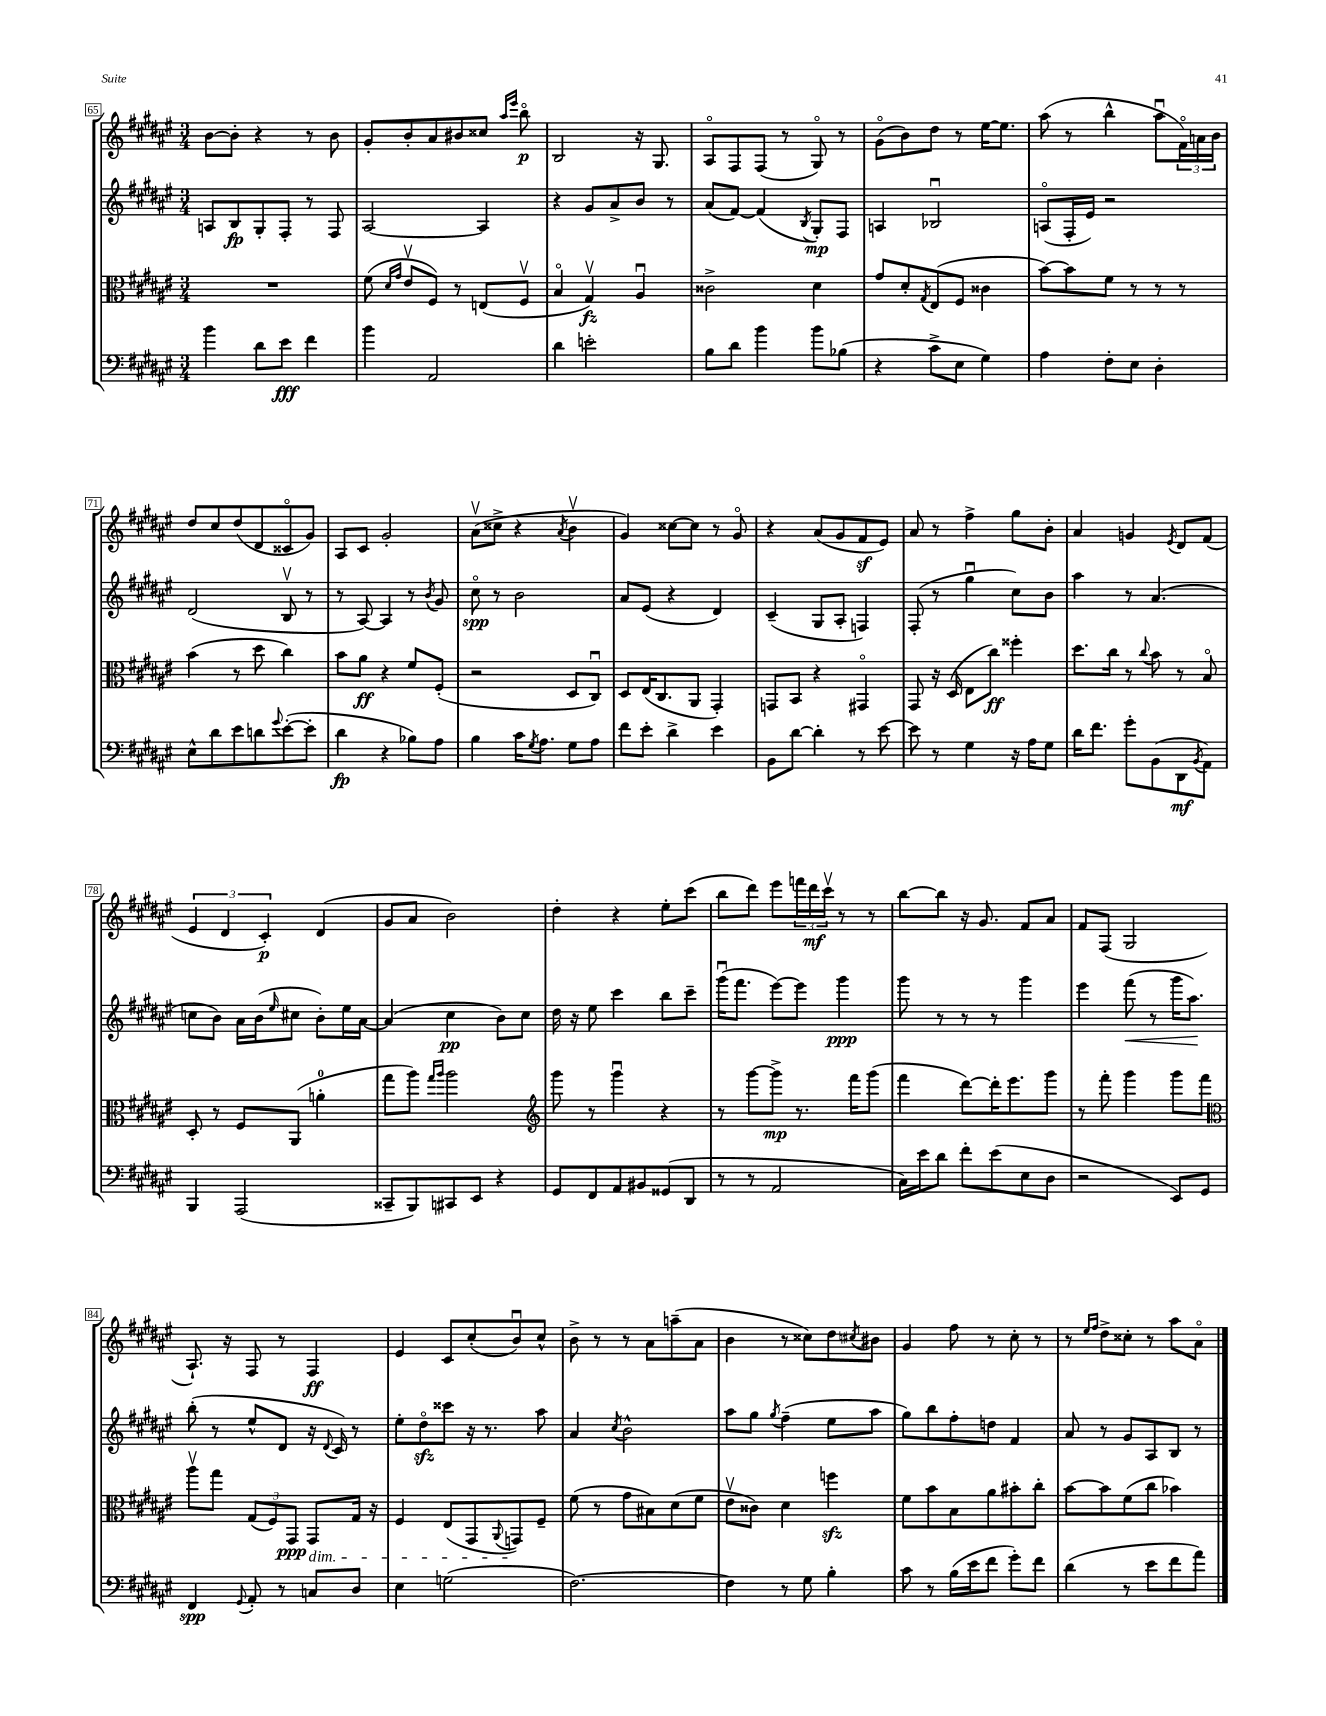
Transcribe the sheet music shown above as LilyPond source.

<<
\new StaffGroup <<
\new Staff = "s0" {
    \clef treble \key fis \major \numericTimeSignature \time 3/4
    b'8~ b'8-. r4 r8 b'8 |
    gis'8-. b'8-. ais'8 bis'8 cisis''8 \grace { ais''16 eis'''16 } b''8\flageolet\p |
    b2 r16 gis8. |
    ais8\flageolet fis8 fis8( r8 gis8\flageolet) r8 |
    gis'8\flageolet( b'8) dis''8 r8 eis''16~ eis''8. |
    ais''8( r8 b''4-^ ais''8\downbow \tuplet 3/2 { fis'16\flageolet) a'16 b'16 } |
    dis''8 cis''8 dis''8( dis'8 cisis'8\flageolet gis'8) |
    ais8 cis'8 gis'2-. |
    ais'8\upbow( cisis''8-> r4 \acciaccatura { ais'8 } b'4\upbow |
    gis'4) cisis''8~ cisis''8 r8 gis'8\flageolet |
    r4 ais'8( gis'8 fis'8\sf eis'8) |
    ais'8 r8 fis''4-> gis''8 b'8-. |
    ais'4 g'4 \acciaccatura { eis'8 } dis'8 fis'8( |
    \tuplet 3/2 { eis'4 dis'4 cis'4-.\p) } dis'4( |
    gis'8 ais'8 b'2) |
    dis''4-. r4 eis''8-. cis'''8( |
    b''8 dis'''8) eis'''8 \tuplet 3/2 { f'''16 dis'''16\mf cis'''16\upbow } r8 r8 |
    b''8~ b''8 r16 gis'8. fis'8 ais'8 |
    fis'8 fis8( gis2 |
    ais8.-!) r16 fis8 r8 fis4\ff |
    eis'4 cis'8 cis''8-.( b'8\downbow) cis''8-^ |
    b'8-> r8 r8 ais'8 a''8--( ais'8 |
    b'4 r8 cisis''8) dis''8 \acciaccatura { cis''8 } bis'8 |
    gis'4 fis''8 r8 cis''8-. r8 |
    r8 \grace { eis''16 fis''16 } dis''8-> cisis''8-. r8 ais''8 ais'8\flageolet \bar "|." |
}
\new Staff = "s1" {
    \clef treble \key fis \major \numericTimeSignature \time 3/4
    a8 b8\fp gis8-. fis8-. r8 fis8 |
    ais2~ ais4 |
    r4 gis'8 ais'8-> b'8 r8 |
    ais'8( fis'8~) fis'4( \acciaccatura { b8 } gis8-.\mp) fis8 |
    a4 bes2\downbow |
    a8\flageolet( fis16-. eis'16) r2 |
    dis'2( b8\upbow r8 |
    r8 ais8~) ais4 r8 \acciaccatura { b'8 } gis'8 |
    cis''8\flageolet\spp r8 b'2 |
    ais'8 eis'8( r4 dis'4) |
    cis'4--( gis8 ais8-. f4) |
    fis8-.( r8 gis''4\downbow cis''8) b'8 |
    ais''4 r8 ais'4.( |
    c''8 b'8) ais'16 b'16( \grace { eis''16 } cis''8 b'8-.) eis''16 ais'16~ |
    ais'4( cis''4\pp b'8) cis''8 |
    dis''16 r16 eis''8 cis'''4 b''8 cis'''8-- |
    gis'''16\downbow( fis'''8. eis'''8~) eis'''8 gis'''4\ppp |
    gis'''8 r8 r8 r8 gis'''4 |
    eis'''4 fis'''8\<( r8 gis'''16 ais''8.\!) |
    b''8-.( r8 eis''8-^ dis'8 r16 \appoggiatura { dis'8 } cis'16) r8 |
    eis''8-. dis''8\flageolet\sfz cisis'''8 r16 r8. ais''8 |
    ais'4 \acciaccatura { cis''8 } b'2-^ |
    ais''8 gis''8 \acciaccatura { gis''8 } fis''4--( eis''8 ais''8 |
    gis''8) b''8 fis''8-. d''8 fis'4 |
    ais'8 r8 gis'8 ais8 b8 r8 \bar "|." |
}
\new Staff = "s2" {
    \clef alto \key fis \major \numericTimeSignature \time 3/4
    R2. |
    fis'8( \grace { dis'16 gis'16 } eis'8\upbow fis8) r8 e8( fis8\upbow |
    b4\flageolet gis4\upbow\fz) ais4\downbow |
    cisis'2-> dis'4 |
    gis'8 dis'8-. \acciaccatura { gis8 } eis8( fis8 cisis'4 |
    b'8~) b'8 fis'8 r8 r8 r8 |
    b'4( r8 dis''8 cis''4) |
    b'8 ais'8\ff r4 fis'8 fis8-.( |
    r2 dis8 cis8\downbow) |
    dis8 eis16( cis8. ais,8 gis,4-.) |
    g,8 b,8 r4 gis,4\flageolet |
    gis,8 r16 dis16( eis8 cis''8\ff) fisis''4-. |
    dis''8. cis''16 r8 \appoggiatura { cis''8 } b'8 r8 b8\flageolet |
    dis8-. r8 fis8 ais,8( a'4-0-. |
    gis''8 ais''8) \grace { gis''16 ais''16 } ais''2 |
    \clef treble gis'''8 r8 gis'''4\downbow r4 |
    r8 gis'''8~ gis'''8->\mp r8. fis'''16 gis'''8( |
    fis'''4 dis'''8~) dis'''16-. eis'''8. gis'''8 |
    r8 fis'''8-. gis'''4 gis'''8 fis'''8 |
    \clef alto ais''8\upbow gis''8 \tuplet 3/2 { gis8( fis8) gis,8\ppp } gis,8\dim gis16 r16 |
    fis4 eis8( gis,8 \appoggiatura { ais,8 } g,8\!) fis8-- |
    fis'8( r8 gis'8 bis8) dis'8( fis'8 |
    eis'8\upbow cisis'8) dis'4 f''4\sfz |
    fis'8 b'8 b8 ais'8 bis'8-. cis''8-. |
    b'8~ b'8 fis'8( cis''8 bes'4) \bar "|." |
}
\new Staff = "s3" {
    \clef bass \key fis \major \numericTimeSignature \time 3/4
    b'4 dis'8 eis'8\fff fis'4 |
    b'4 ais,2 |
    dis'4 e'2-. |
    b8 dis'8 b'4 b'8 bes8( |
    r4 cis'8-> eis8 gis4) |
    ais4 fis8-. eis8 dis4-. |
    eis8-^ dis'8 eis'8 d'8 \appoggiatura { gis'8 } eis'8~-.( eis'8-. |
    dis'4\fp r4 bes8) ais8 |
    b4 cis'16 \acciaccatura { gis8 } ais8. gis8 ais8 |
    fis'8 eis'8-. dis'4-> eis'4 |
    b,8 dis'8~ dis'4-. r8 eis'8~ |
    eis'8 r8 gis4 r16 ais16 gis8 |
    dis'16 fis'8. gis'8-. b,8( dis,8\mf \acciaccatura { b,8 } ais,8) |
    b,,4 ais,,2( |
    cisis,8-- b,,8) cis,8 eis,8 r4 |
    gis,8 fis,8 ais,8 bis,8 gisis,8( dis,8 |
    r8 r8 ais,2 |
    cis16) eis'16 dis'8 fis'8-. eis'8( eis8 dis8 |
    r2 eis,8) gis,8 |
    fis,4\spp \appoggiatura { gis,8 } ais,8-. r8 c8 dis8 |
    eis4 g2( |
    fis2.~) |
    fis4 r8 gis8 b4-. |
    cis'8 r8 b16( eis'16 fis'8 gis'8-.) fis'8 |
    dis'4( r8 eis'8 fis'8 ais'8) \bar "|." |
}
>>
>>
\layout { \context { \Score currentBarNumber = #65 \override BarNumber.stencil = #(make-stencil-boxer 0.1 0.3 ly:text-interface::print) } }
